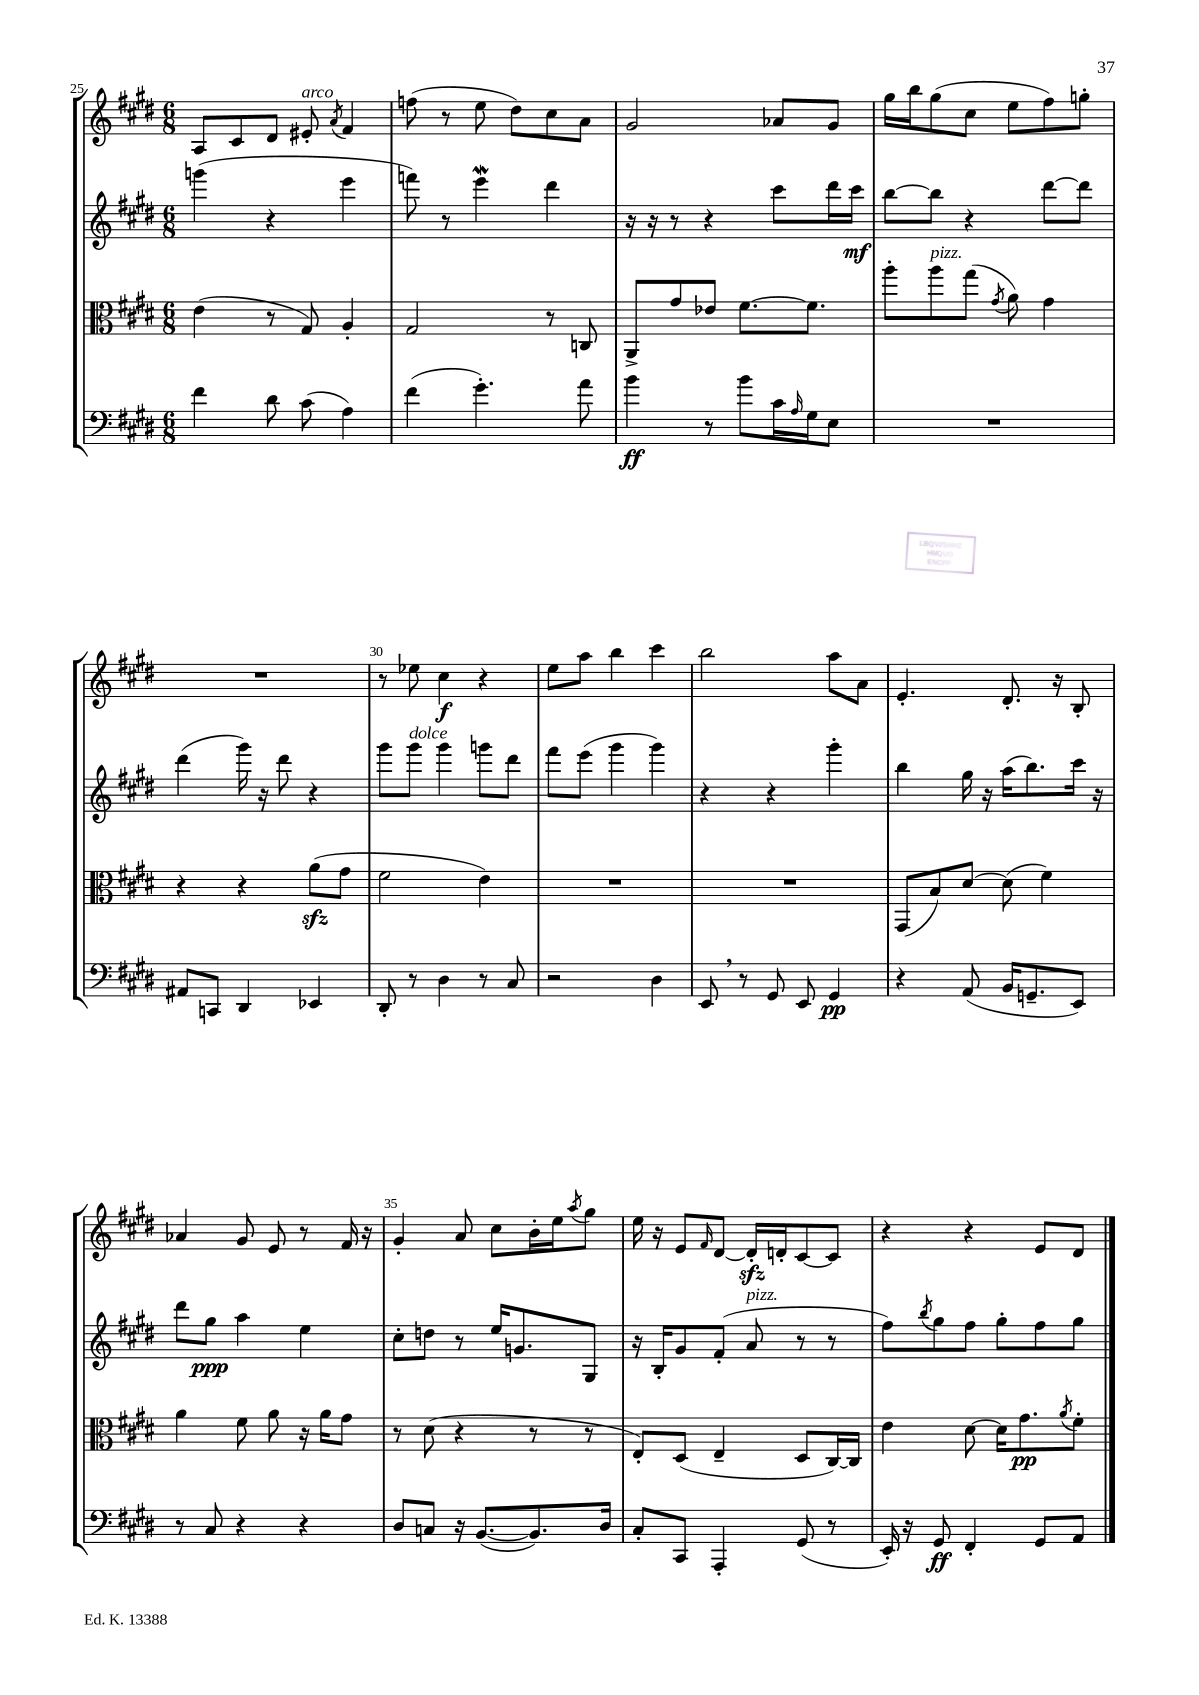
<<
\new StaffGroup <<
\new Staff = "s0" {
    \clef treble \key e \major \numericTimeSignature \time 6/8
    a8 cis'8 dis'8 eis'8-.^\markup { \italic "arco" } \acciaccatura { a'8 } fis'4 |
    f''8( r8 e''8 dis''8) cis''8 a'8 |
    gis'2 aes'8 gis'8 |
    gis''16 b''16 gis''8( cis''8 e''8 fis''8) g''8-. |
    R2. |
    r8 ees''8 cis''4\f r4 |
    e''8 a''8 b''4 cis'''4 |
    b''2 a''8 a'8 |
    e'4.-. dis'8.-. r16 b8-. |
    aes'4 gis'8 e'8 r8 fis'16 r16 |
    gis'4-. a'8 cis''8 b'16-. e''16 \acciaccatura { a''8 } gis''8 |
    e''16 r16 e'8 \grace { fis'16 } dis'8~ dis'16-.\sfz d'16-. cis'8~ cis'8 |
    r4 r4 e'8 dis'8 \bar "|." |
}
\new Staff = "s1" {
    \clef treble \key e \major \numericTimeSignature \time 6/8
    g'''4( r4 e'''4 |
    f'''8) r8 e'''4\mordent dis'''4 |
    r16 r16 r8 r4 cis'''8 dis'''16 cis'''16\mf |
    b''8~ b''8 r4 dis'''8~ dis'''8 |
    dis'''4( gis'''16) r16 dis'''8 r4 |
    gis'''8 gis'''8^\markup { \italic "dolce" } gis'''4 g'''8 dis'''8 |
    fis'''8 e'''8( gis'''4 gis'''4) |
    r4 r4 gis'''4-. |
    b''4 gis''16 r16 a''16( b''8.) cis'''16 r16 |
    dis'''8 gis''8\ppp a''4 e''4 |
    cis''8-. d''8 r8 e''16 g'8. gis8 |
    r16 b16-. gis'8 fis'8-.( a'8^\markup { \italic "pizz." } r8 r8 |
    fis''8) \acciaccatura { b''8 } gis''8 fis''8 gis''8-. fis''8 gis''8 \bar "|." |
}
\new Staff = "s2" {
    \clef alto \key e \major \numericTimeSignature \time 6/8
    e'4( r8 gis8) a4-. |
    gis2 r8 c8 |
    a,8-> gis'8 ees'8 fis'8.~ fis'8. |
    a''8-. a''8^\markup { \italic "pizz." } gis''8( \acciaccatura { gis'8 } a'8) gis'4 |
    r4 r4 a'8\sfz( gis'8 |
    fis'2 e'4) |
    R2. |
    R2. |
    gis,8( b8) dis'8~ dis'8( fis'4) |
    a'4 fis'8 a'8 r16 a'16 gis'8 |
    r8 dis'8( r4 r8 r8 |
    e8-.) dis8( e4-- dis8 cis16~) cis16 |
    e'4 dis'8~ dis'16 gis'8.\pp \acciaccatura { a'8 } fis'8-. \bar "|." |
}
\new Staff = "s3" {
    \clef bass \key e \major \numericTimeSignature \time 6/8
    fis'4 dis'8 cis'8( a4) |
    fis'4( gis'4.-.) a'8 |
    b'4\ff r8 b'8 cis'16 \grace { a16 } gis16 e8 |
    R2. |
    ais,8 c,8 dis,4 ees,4 |
    dis,8-. r8 dis4 r8 cis8 |
    r2 dis4 |
    e,8 \breathe r8 gis,8 e,8 gis,4\pp |
    r4 a,8( b,16 g,8.-- e,8) |
    r8 cis8 r4 r4 |
    dis8 c8 r16 b,8.~( b,8.) dis16 |
    cis8-. cis,8 a,,4-. gis,8( r8 |
    e,16-.) r16 gis,8\ff fis,4-. gis,8 a,8 \bar "|." |
}
>>
>>
\layout { \context { \Score currentBarNumber = #25 \override BarNumber.break-visibility = ##(#f #t #t) barNumberVisibility = #(every-nth-bar-number-visible 5) } }
